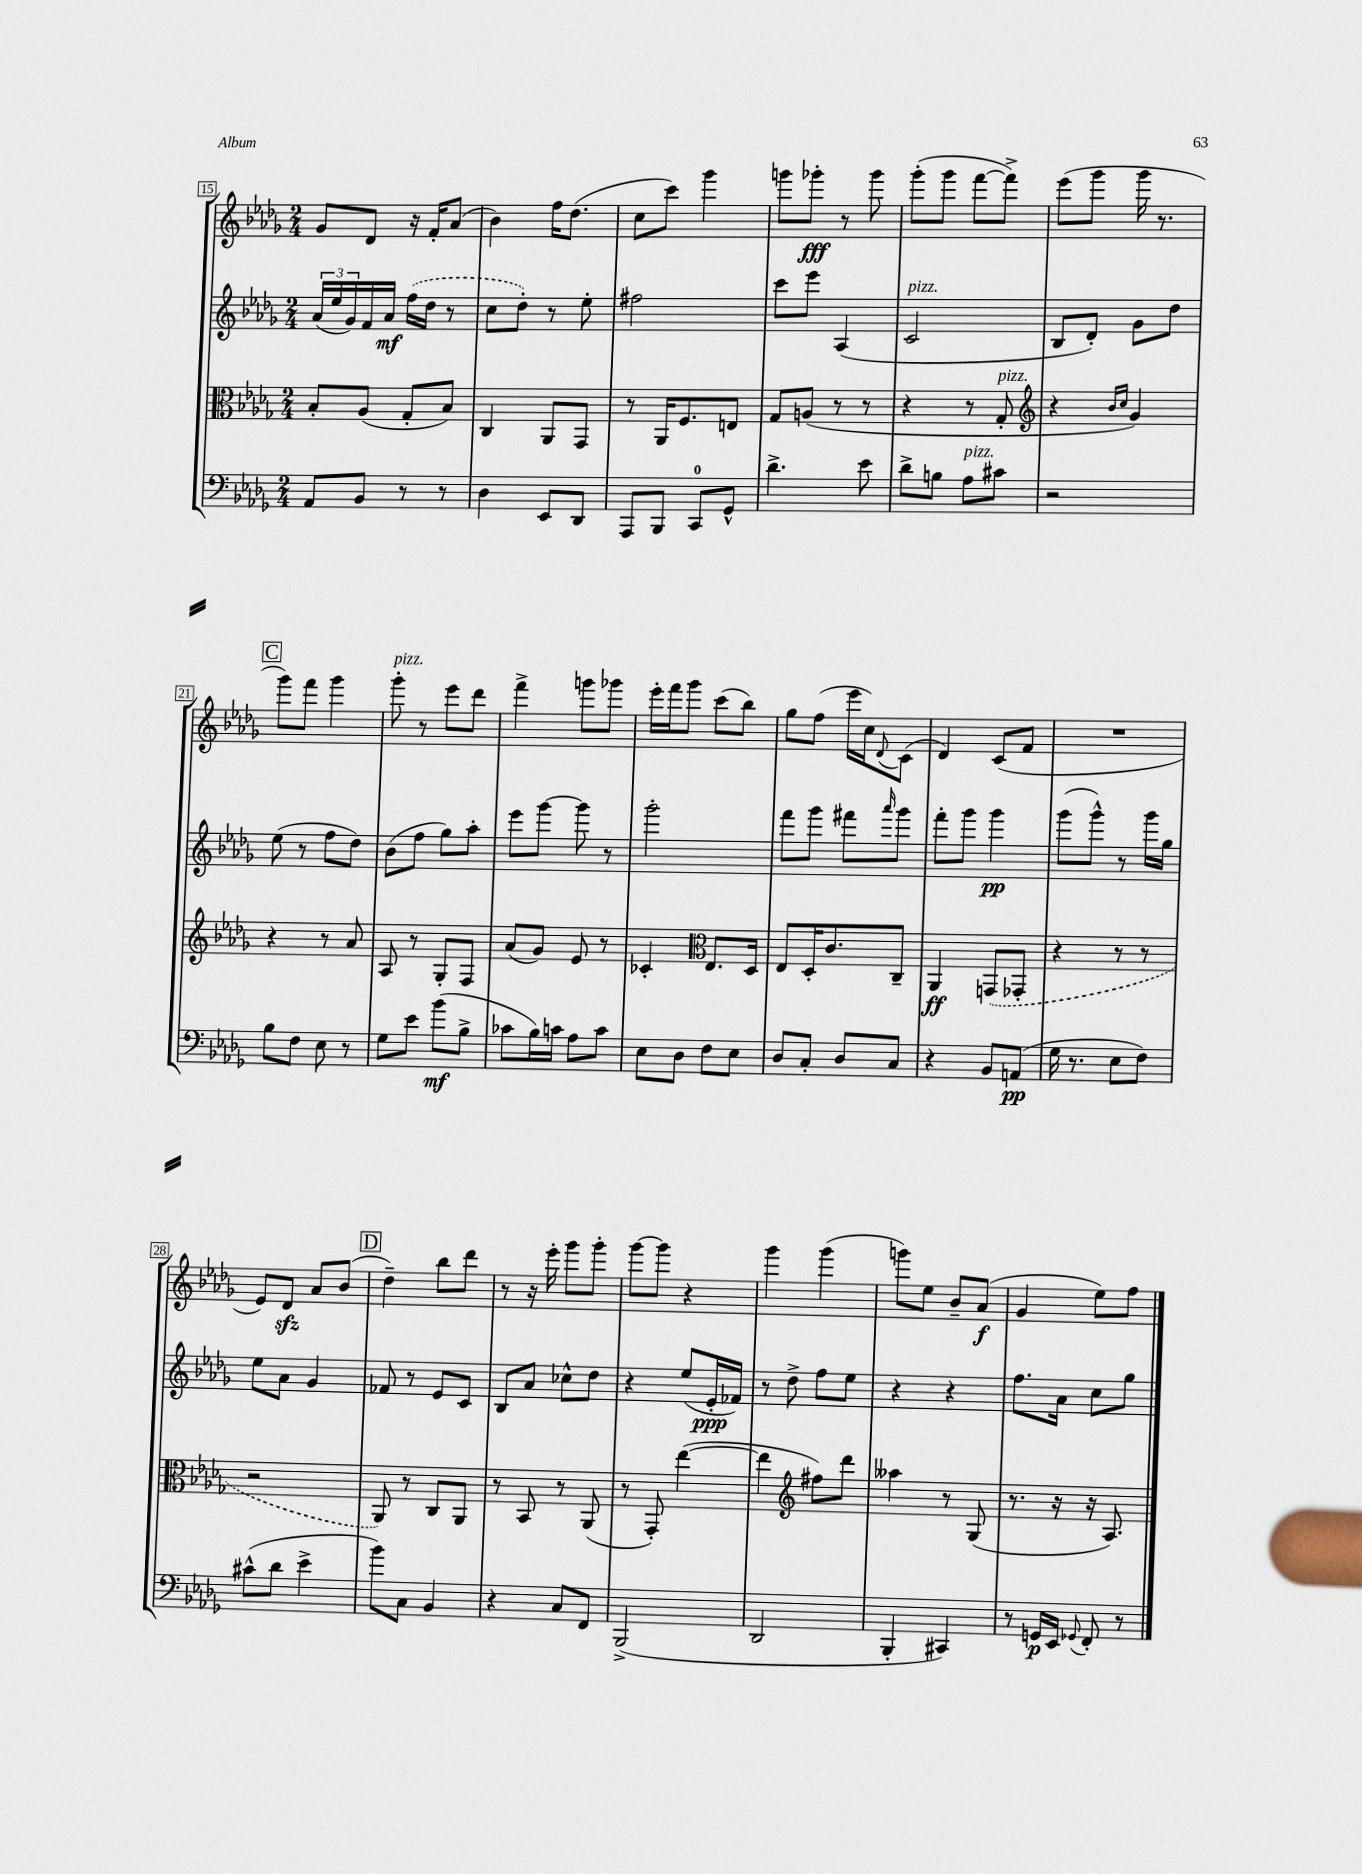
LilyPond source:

<<
\new StaffGroup <<
\new Staff = "s0" {
    \clef treble \key des \major \numericTimeSignature \time 2/4
    ges'8 des'8 r16 f'16-. aes'8( |
    bes'4) f''16 des''8.( |
    c''8 c'''8) ges'''4 |
    g'''8 ges'''8-.\fff r8 ges'''8 |
    ges'''8-.( ges'''8 f'''8~ f'''8->) |
    ees'''8( ges'''8 ges'''16 r8. |
    \mark \markup { \box "C" } ges'''8) f'''8 ges'''4 |
    ges'''8-.^\markup { \italic "pizz." } r8 ees'''8 des'''8 |
    f'''4-> g'''8 ges'''8 |
    ees'''16-. f'''16 ges'''8 c'''8( bes''8) |
    ges''8 f''8( ees'''16 c''16) \appoggiatura { des'8 } c'8( |
    des'4) c'8( f'8 |
    R2 |
    ees'8) des'8\sfz aes'8 bes'8( |
    \mark \markup { \box "D" } des''4--) bes''8 des'''8 |
    r8 r16 ees'''16-. ges'''8 ges'''8-. |
    ges'''8~ ges'''8 r4 |
    ges'''4 ges'''4( |
    g'''8) ees''8 bes'8-- aes'8\f( |
    ges'4 ees''8) f''8 \bar "|." |
}
\new Staff = "s1" {
    \clef treble \key des \major \numericTimeSignature \time 2/4
    \tuplet 3/2 { aes'16( ees''16 ges'16) } f'16 aes'16\mf \once \slurDashed f''16( des''16 r8 |
    c''8 des''8-.) r8 ees''8-. |
    fis''2 |
    c'''8 ees'''8 aes4( |
    c'2^\markup { \italic "pizz." } |
    bes8 des'8-.) ges'8 des''8 |
    \mark \markup { \box "C" } ees''8( r8 f''8 des''8) |
    bes'8( f''8 ges''8) aes''8-. |
    ees'''8 ges'''8~ ges'''8 r8 |
    ges'''2-. |
    f'''8 ges'''8 fis'''8 \grace { aes'''16 } ges'''8 |
    f'''8-. ges'''8 ges'''4\pp |
    ges'''8( ges'''8-^) r8 ges'''16 ges''16 |
    ees''8 aes'8 ges'4 |
    \mark \markup { \box "D" } fes'8 r8 ees'8 c'8 |
    bes8 aes'8 ces''8-^ des''8 |
    r4 ees''8( ees'16-.\ppp fes'16) |
    r8 des''8-> f''8 ees''8 |
    r4 r4 |
    f''8. aes'16 c''8 ges''8 \bar "|." |
}
\new Staff = "s2" {
    \clef alto \key des \major \numericTimeSignature \time 2/4
    bes8-. aes8( ges8-. bes8) |
    c4 aes,8 ges,8 |
    r8 aes,16 f8. e8 |
    ges8 a8( r8 r8 |
    r4 r8 ges8-.^\markup { \italic "pizz." } |
    \clef treble r4 \grace { bes'16 c''16 } ges'4) |
    \mark \markup { \box "C" } r4 r8 aes'8 |
    aes8 r8 ges8-. f8 |
    aes'8( ges'8) ees'8 r8 |
    ces'4-. \clef alto ees8. des16 |
    ees8 des16-. c'8. c8-- |
    aes,4\ff \once \slurDashed g,8( ges,8-. |
    r4 r8 r8 |
    r2 |
    \mark \markup { \box "D" } aes,8) r8 c8 aes,8 |
    r8 bes,8 r8 aes,8( |
    r8 ges,8-.) ees''4~( |
    ees''4 \clef treble fis''8) des'''8 |
    aeses''4 r8 ges8( |
    r8. r16 r16 aes8.) \bar "|." |
}
\new Staff = "s3" {
    \clef bass \key des \major \numericTimeSignature \time 2/4
    aes,8 bes,8 r8 r8 |
    des4 ees,8 des,8 |
    aes,,8 bes,,8 c,8-0 ges,8-^ |
    des'4.-> ees'8 |
    des'8-> b8 aes8^\markup { \italic "pizz." } cis'8 |
    r2 |
    \mark \markup { \box "C" } bes8 f8 ees8 r8 |
    ges8 ees'8 bes'8\mf( bes8-> |
    ces'8 bes16) c'16 aes8 c'8 |
    ees8 des8 f8 ees8 |
    des8 c8-. des8 c8 |
    r4 bes,8 a,8\pp( |
    ges16 r8. ees8 f8) |
    cis'8-^( des'8 ees'4-> |
    \mark \markup { \box "D" } bes'8) c8 bes,4 |
    r4 c8 f,8 |
    bes,,2->( |
    des,2 |
    bes,,4-. cis,4) |
    r8 g,16\p ees,16 \appoggiatura { ges,8 } f,8-. r8 \bar "|." |
}
>>
>>
\layout { \context { \Score currentBarNumber = #15 \override BarNumber.stencil = #(make-stencil-boxer 0.1 0.3 ly:text-interface::print) } }
